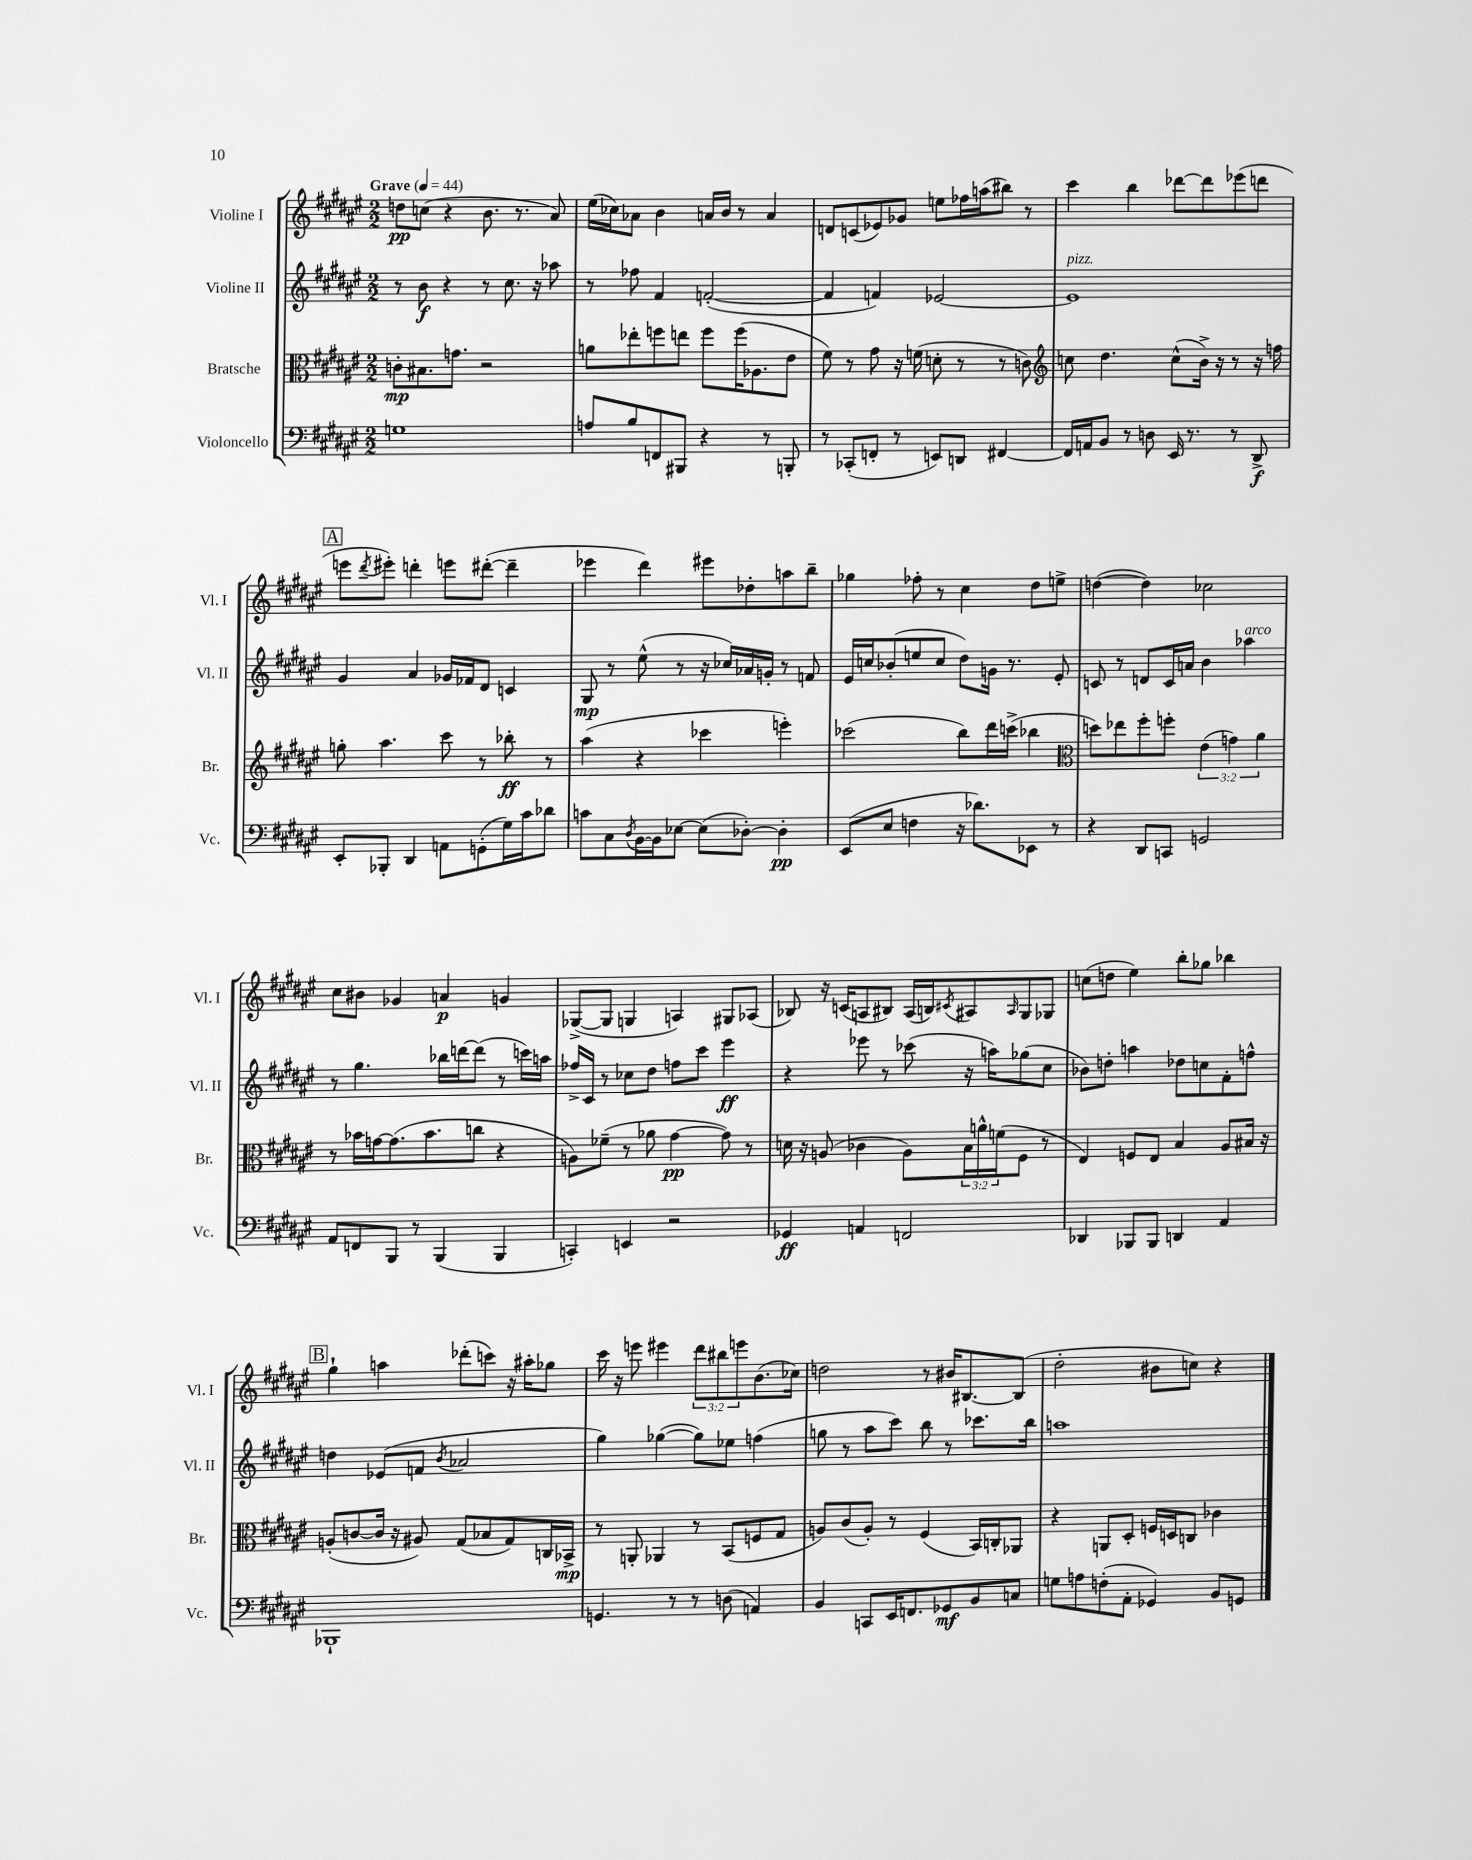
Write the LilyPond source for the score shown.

<<
\new StaffGroup <<
\new Staff = "s0" \with { instrumentName = "Violine I" shortInstrumentName = "Vl. I" } {
    \clef treble \key fis \major \numericTimeSignature \time 2/2 \override Staff.TupletNumber.text = #tuplet-number::calc-fraction-text \tempo "Grave" 4 = 44
    d''8\pp c''8( r4 b'8. r8. ais'8) |
    eis''16( ces''16) aes'8 b'4 a'16 b'16 r8 a'4 |
    d'8 c'8( ees'8) ges'8 e''8 fes''16 a''16( bis''8) r8 |
    cis'''4 b''4 des'''8~ des'''8 ees'''8( d'''8 |
    \mark \markup { \box "A" } e'''8 \acciaccatura { dis'''8 } eis'''8-.) d'''4-. e'''8 dis'''8~-.( dis'''4-- |
    ees'''4 dis'''4) eis'''8 des''8-. a''8 b''8-- |
    ges''4 fes''8-. r8 cis''4 dis''8 e''8-> |
    d''4~( d''4) ces''2 |
    cis''8 bis'8 ges'4 a'4\p g'4 |
    ges8~->( ges8 g4 a4) gis8 aes8( |
    bes8) r16 c'16( a8 bis8) a16( b16) \acciaccatura { cis'8 } ais8 \grace { ais16 } gis8 ges8 |
    c''8( d''8 eis''4) b''8-. ges''8 bes''4 |
    \mark \markup { \box "B" } gis''4-! a''4 des'''8-.( c'''8) r16 ais''16-. ges''8 |
    cis'''16 r16 e'''8 eis'''4 \tuplet 3/2 { dis'''8 bis''8 e'''8 } b'8.( ces''16) |
    d''2 r8 bis'16 bis8.~ bis8( |
    dis''2-. bis'8 c''8) r4 \bar "|." |
}
\new Staff = "s1" \with { instrumentName = "Violine II" shortInstrumentName = "Vl. II" } {
    \clef treble \key fis \major \numericTimeSignature \time 2/2
    r8 b'8\f r4 r8 cis''8. r16 aes''8 |
    r8 fes''8 fis'4 f'2~-.( |
    f'4 f'4) ees'2~ |
    ees'1^\markup { \italic "pizz." } |
    \mark \markup { \box "A" } gis'4 ais'4 ges'16 fes'16 dis'8 c'4 |
    gis8\mp r8 eis''8-^( r8 r16 ces''16) aes'16 g'16-. r8 f'8 |
    eis'16 c''16 bes'8-.( e''8 c''8 dis''8) g'16 r8. eis'8-. |
    c'8 r8 d'8 c'16 a'16 b'4 aes''4^\markup { \italic "arco" } |
    r8 gis''4. bes''16 d'''16~ d'''8( r8 c'''16) a''16 |
    fes''16-> cis'16 r8 ces''8 dis''8 f''8 cis'''8 eis'''4\ff |
    r4 ees'''8 r8 ces'''8( r16 a''16) ges''8( cis''8 |
    bes'8) d''8-. a''4 des''8 c''8 fis'8-. f''8-^ |
    \mark \markup { \box "B" } d''4 ees'8( f'8 \acciaccatura { b'8 } aes'2 |
    gis''4) ges''4~( ges''8) ees''8 f''4( |
    g''8 r8 ais''8 cis'''8) b''8 r8 ces'''8. b''16 |
    a''1 \bar "|." |
}
\new Staff = "s2" \with { instrumentName = "Bratsche" shortInstrumentName = "Br." } {
    \clef alto \key fis \major \numericTimeSignature \time 2/2 \override Staff.TupletNumber.text = #tuplet-number::calc-fraction-text
    c'8-.\mp bis8. g'8. r2 |
    a'8 ees''8-. f''8 e''8 f''8 f''16( aes8. eis'8 |
    fis'8) r8 gis'8 r16 f'16( d'8-. r8 r8 c'8) |
    \clef treble c''8 dis''4. c''8-^( b'16->) r16 r8 r16 f''16 |
    \mark \markup { \box "A" } g''8-. ais''4. cis'''8 r8 bes''8-.\ff r8 |
    ais''4( r4 ces'''4 e'''4-.) |
    ces'''2( b''8) dis'''16 c'''16->( bes''4 |
    \clef alto d''8) ees''8 fis''8-. f''8-. \tuplet 3/2 { eis'4( g'4) ais'4 } |
    r8 bes'16 g'16~ g'8.( bes'8. c''8 r4 |
    a8) fes'8--( r8 aes'8 gis'4~\pp gis'8) r8 |
    d'16 r16 a8( ces'4 a8) \tuplet 3/2 { b16 a'16-^ f'16( } fis8 r8 |
    eis4) f8 eis8 b4 ais8 bis16 r16 |
    \mark \markup { \box "B" } a8-.( c'8~ c'16 r16 ais8) gis8( bes8 gis8) c16 bes,16->\mp |
    r8 a,8-. aes,4 r8 b,8( f8 gis8 |
    a8) cis'8( a8-.) r8 fis4( b,16) c16-. aes,8 |
    r4 a,8 dis8-. f16 d16 c8 ces'4 \bar "|." |
}
\new Staff = "s3" \with { instrumentName = "Violoncello" shortInstrumentName = "Vc." } {
    \clef bass \key fis \major \numericTimeSignature \time 2/2
    g1 |
    a8 b8 f,8 bis,,8 r4 r8 b,,8-. |
    r8 ces,8-.( f,8-. r8 e,8) d,8 fis,4~ |
    fis,16 a,16 b,8 r8 d8 eis,16 r8. r8 dis,8->\f |
    \mark \markup { \box "A" } eis,8-. bes,,8-. dis,4 a,8 g,8-.( gis16) cis'16 des'8 |
    c'8 cis8 \acciaccatura { dis8 } b,16~ b,16 ees8~ ees8( des8~-.) des4-.\pp |
    eis,8( eis8 f4 r16 des'8.) ees,8 r8 |
    r4 dis,8 c,8 g,2 |
    ais,8 f,8 b,,8 r8 b,,4( b,,4 |
    c,4-.) e,4 r2 |
    ges,4\ff a,4 f,2 |
    des,4 bes,,8 bes,,8 d,4 ais,4 |
    \mark \markup { \box "B" } bes,,1-! |
    g,4. r8 r8 d8( a,4) |
    b,4 c,8 eis,16 f,8. ges,8\mf b,8 c8 |
    g8 a8 f8-.( ais,8-. ges,4) b,8 g,8 \bar "|." |
}
>>
>>
\layout { \context { \Score \remove "Bar_number_engraver" } }
